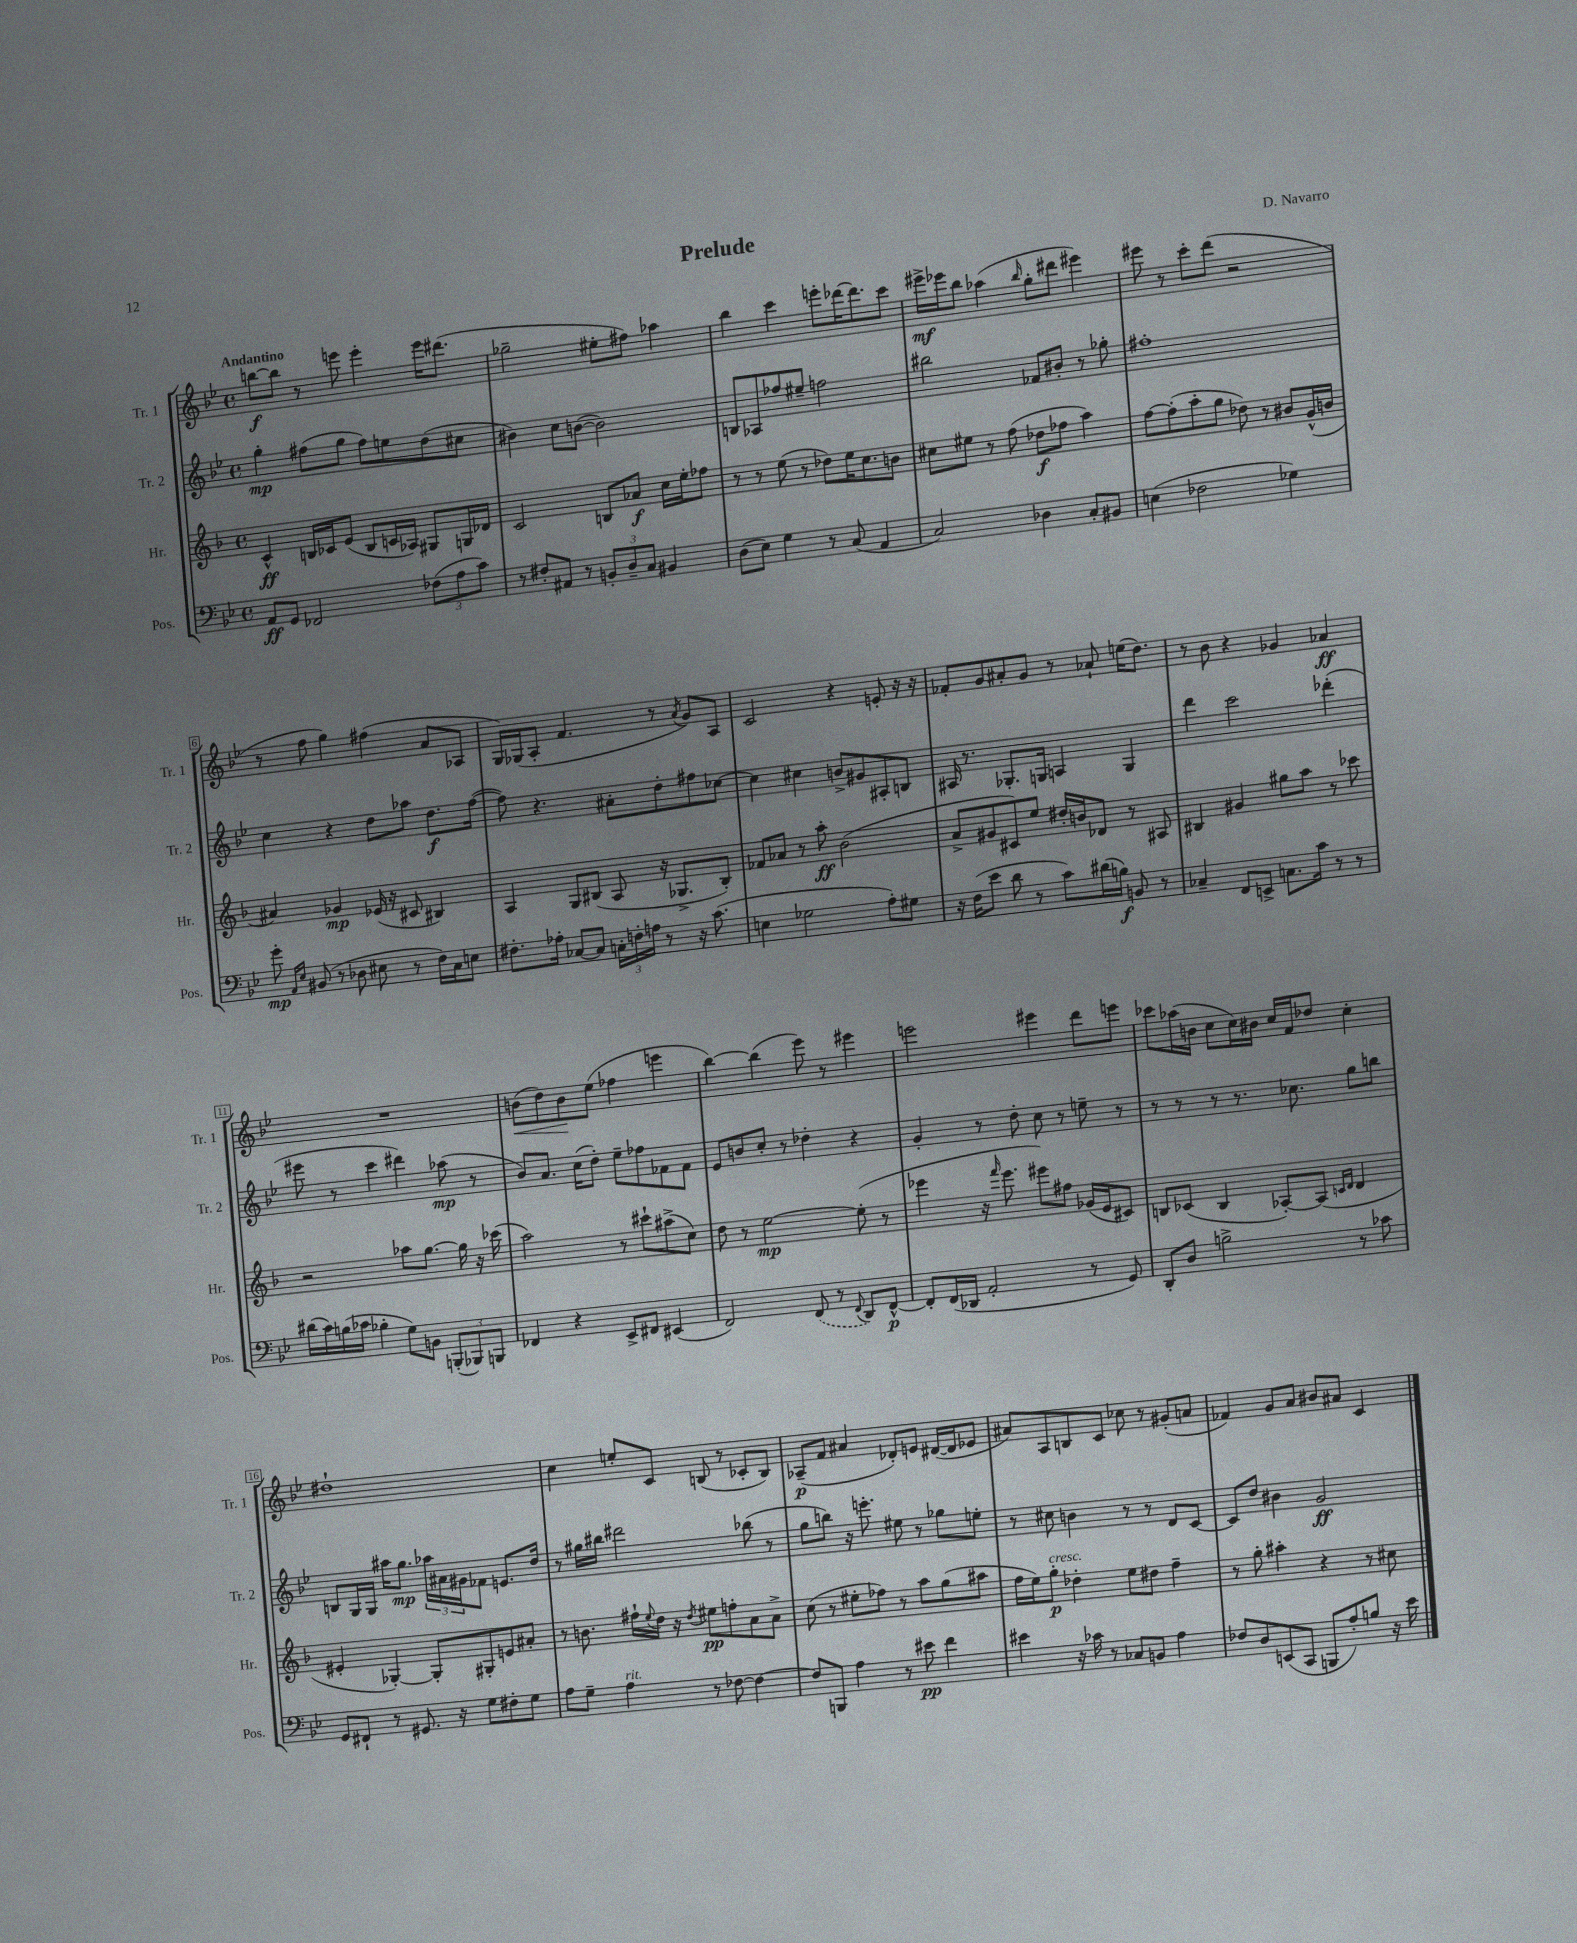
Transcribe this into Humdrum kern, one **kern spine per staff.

**kern	**kern	**kern	**kern
*staff4	*staff3	*staff2	*staff1
*clefF4	*clefG2	*clefG2	*clefG2
*k[b-e-]	*k[b-]	*k[b-e-]	*k[b-e-]
*M4/4	*M4/4	*M4/4	*M4/4
*met(c)	*met(c)	*met(c)	*met(c)
8AA/L	4c^^/	4gg'\	[8bb\L
8GG/J	.	.	8bb\]J
2FF-/	16B/LL	(8ff#\L	8r
.	16c-/J	.	.
.	(8e/J	8gg\J	8eee\
.	8B/L	8ff#\L)	4eee'\
.	16c/L	8ee\	.
.	16A-/JJ)	.	.
(12F-\L	8G#/L	(8dd\	16eee\LK
.	.	.	(8.ddd#\J
12A\	.	.	.
.	16G/L	8cc#\J	.
12c\J)	.	.	.
.	16d-/JJ	.	.
=	=	=	=
8r	2c/	4b#\)	2gg-~\
8F#'/L	.	.	.
8AA#/J	.	8cc\L	.
8r	.	([8b\J	.
12BB'/L	8B/L	2b\])	8ee#'\L
12D~/	.	.	.
.	8a-/J	.	8ff#\J)
12C/J	.	.	.
4BB#/	16cc\LL	.	4aa-\
.	16ee'\J	.	.
.	8ff-\J	.	.
=	=	=	=
(8D\L	8r	8B/L	4bb-\
8E-\J)	8r	8A-/	.
4G\	(8ee\	8ff-/	4ccc\
.	8r	8ee#~/J	.
8r	8dd-\L)	2ff\	8eee'\L
(8C/	16ee\K	.	[16ddd-\K
.	8.cc\	.	8.ddd-\]
4AA/	.	.	.
.	8b\J	.	8ccc\J
=	=	=	=
2C/)	8cc#\L	2bb#\	16eee#^\LL
.	.	.	16eee-\J
.	8ee#\J	.	8bb-\J
.	8r	.	(4aa-\
.	(8ff\	.	.
.	.	.	16qqbb-/
4D-\	8dd-\L	8f-/L	8gg'\L
.	8ff-\J	8b#'/J	8ddd#\J
8C'/L	4aa\)	8r	4eee#\)
8BB#/J	.	8gg-'\	.
=	=	=	=
(4E\	[8ff\L	1ff#'	8eee#\
.	(8ff'\]	.	8r
2F-\	8aa'\	.	8ccc'\L
.	8gg\J	.	(8ddd\J
.	8dd-\)	.	2r
.	8r	.	.
4G-\)	8b#/L	.	.
.	(16g^^/L	.	.
.	16b/JJ	.	.
=	=	=	=
8g'\	4a#/)	4cc\	8r
16qqAA/LL	.	.	.
16qqE-/JJ	.	.	.
(8BB#/	.	.	8ff\
8r	4g-/	4r	4gg\)
8D-\	.	.	.
8E#\	(16e-/	8dd\L	(4ff#\
.	16r	.	.
8r	8c#/	8aa-\J	.
16F\LL)	4B#/)	8.dd\L	8a/L
16C\J	.	.	.
8E\J	.	.	8A-/J
.	.	([16ff\Jk	.
=	=	=	=
8.F#'\L	4A/	8ff\])	16G/LL)
.	.	.	(16G-/J
.	.	4.r	8A'/J
16A-'\Jk	.	.	.
[8C-/L	8G/L	.	4.f/
8C-/]J	(8B#/J	.	.
24C'\LL	8A/	8a#'\L	.
24F'\	.	.	.
24A\JJ	.	.	.
8r	16r	8dd'\	8r
.	8.G-^/L	.	.
.	.	.	8qa/
16r	.	8ff#\	8g/L)
(8.c\	.	.	.
.	8B#'/J)	[8cc-\J	8A/J
=	=	=	=
4E\	8f-/L	4cc-\]	2c/
.	8a-/J	.	.
2G-\	8r	4cc#\	.
.	8aa'\	.	.
.	(2b-\	8b^/L	4r
.	.	8g#/	.
8A'\L)	.	8A#'/	8e'/
8G#\J	.	8B/J	16r
.	.	.	16r
=	=	=	=
16r	8a^/L	16A#/	8f-'/L
(16F\LK	.	8.r	.
8e-\J	8g#/	.	8g/
8d\	8c#/)	8.G-'/L	8a#'/
8r	8ee/J	.	8g/J
.	.	16G/Jk	.
8c\L)	16dd#'/LL	4A/	8r
.	16b/J	.	.
(16d#\L	8d-/J	.	8a-`/
16B\JJ)	.	.	.
8BB/	8r	4G/	(16ee\LK
.	.	.	8.dd\J)
8r	8A#/	.	.
=	=	=	=
4C-~/	4B#/	4ddd\	8r
.	.	.	8b-\
8FF/L	4g#/	2ccc\	4r
8EE^/J	.	.	.
8.C\L	8gg#\L	.	4g-/
.	8aa\J	.	.
16c\Jk	.	.	.
8r	8r	(4ddd-'\	4a-/
8r	8ccc-\	.	.
=	=	=	=
(16d#\LL	2r	8eee#\	1r
16c\)	.	.	.
(16B\	.	8r	.
16c-\JJ	.	.	.
4B-'\	.	4ccc\	.
8G\L)	8aa-\L	4ddd#\)	.
8BB\J	[8.gg\J	.	.
(12BBB'/L	.	(8aa-\	.
.	16gg\]	.	.
12BBB-/)	.	.	.
.	16r	8r	.
12BBB/J	.	.	.
.	(16ccc-\	.	.
=	=	=	=
4FF-/	2aa\)	8b-/L)	(8b\L
.	.	8.a/J	8dd\)
4r	.	.	8b\
.	.	(16cc\LK	.
.	.	8dd'\J)	(8ee-\J
8EE-^/L	8r	8ee-~\L	4ff-\
8FF#/J	8ccc#`\L	8ff-\	.
(4EE#/	(8aa#^\	8f-\	4eee\
.	8cc\J)	8f-\J	.
=	=	=	=
2FF/)	8dd\	8e-/L	[4bb-\)
.	8r	8b/	.
.	[2ee\	8cc'/J	(4bb-\]
.	.	8r	.
(8FF/	.	4dd-'\	8eee-\)
8r	.	.	8r
8qqFF/	.	.	.
8DD/L)	(8ee'\]	4r	4eee#\
[8FF^^/J	8r	.	.
=	=	=	=
8FF'/]L	4eee-\	4g'/	2eee\
(16FF/L	.	.	.
16DD-/JJ	.	.	.
2AA'/	16r	8r	.
.	16qqfff/	.	.
.	8.eee-\	.	.
.	.	8dd'\	.
.	8eee#\L)	8cc\	4eee#\
.	8ff#\J	8r	.
8r	(16g-/LL	8ee~\	8ddd\L
.	16e/J	.	.
8GG/)	8c#/J)	8r	8eee\J
=	=	=	=
8DD'/L	8B/L	8r	8ccc-\L
8D/J	(8c-/J	8r	(16aa-\L
.	.	.	16b\JJ
2B^\	4B/	8r	8cc\L
.	.	8.r	16cc\L)
.	.	.	16b#\JJ
.	[8A-'/L)	.	16cc/LL
.	.	8.cc-\	16f/J
.	(8A-/]J	.	8dd-/J
.	16qqc/LL	.	.
.	16qqd/JJ	.	.
8r	4d/	8gg\L	4cc'\
8c-\	.	8bb\J	.
=	=	=	=
8GG/L	4e#'/	8B/L	1dd#`
8FF#`/J	.	16G/L	.
.	.	16G/JJ	.
8r	[4G-'/)	16aa#\LK	.
.	.	8.gg\J	.
8.GG#/	.	.	.
.	8G-'/]L	24aa-\LL	.
.	.	24a#\	.
16r	.	.	.
.	.	24g#\J	.
8G\L	8G#'/	8f-\J	.
8F#'\	8e/	8.e/L	.
8G\J	8a#'/J	.	.
.	.	16dd/Jk	.
=	=	=	=
8A\L	8r	8r	4cc\
8G~\J	8.b\	16gg#\LL	.
.	.	16bb#\JJ	.
4A\	.	2ddd#\	8ee'/L
.	16ff#`\LL	.	.
.	8qqee/	.	.
.	16dd\JJ	.	8c/J
.	16r	.	.
.	8qdd/	.	.
8r	8ee#\L	.	(8B/
[8F-\	8ff'\	.	8r
4F-\_	8a\	(8bb-\	8c-'/L
.	8a^\J	8r	8B/J)
=	=	=	=
8F-/]L	(8cc\	8gg\L	(8A-~/L
8BBB/J	8r	8bb\J)	8f/J
4A\	8ee#'\L	16r	4a#/
.	.	8.eee'\	.
.	8ff-\J)	.	.
8r	8r	8ee#\	8d-'/L)
8e#\	8aa\L	8r	8e/J
4f\	(8gg\	8gg-\L	([16d#/LL
.	.	.	16d#/]J
.	8aa#\J	8ee'\J	8e-/J
=	=	=	=
4e#\	16ff\LL	8r	8a#/L)
.	16ee\J)	.	.
.	8gg'\J	8cc#\	8A/
16r	4dd-'\	4b\	8B/
16c-\	.	.	.
8r	.	.	8c/J
8C-/L	8ee\L	8r	8cc-\
8BB/J	8dd#\J	8r	8r
4A\	4ff~\	8d/L	(8g#'/L
.	.	[8c/J	8a/J
=	=	=	=
8F-/L	8r	8c/]L	4f-/)
8D/	8gg'\	8dd/J	.
(8EE/	4aa#'\	4b#\	8g/L
8CC/J	.	.	8a/J
8BBB/L	4r	2g/	8b#/L
8A'/)	.	.	8a#/J
8B/J	8r	.	4c/
16r	8cc#\	.	.
16e-\	.	.	.
==	==	==	==
*-	*-	*-	*-
